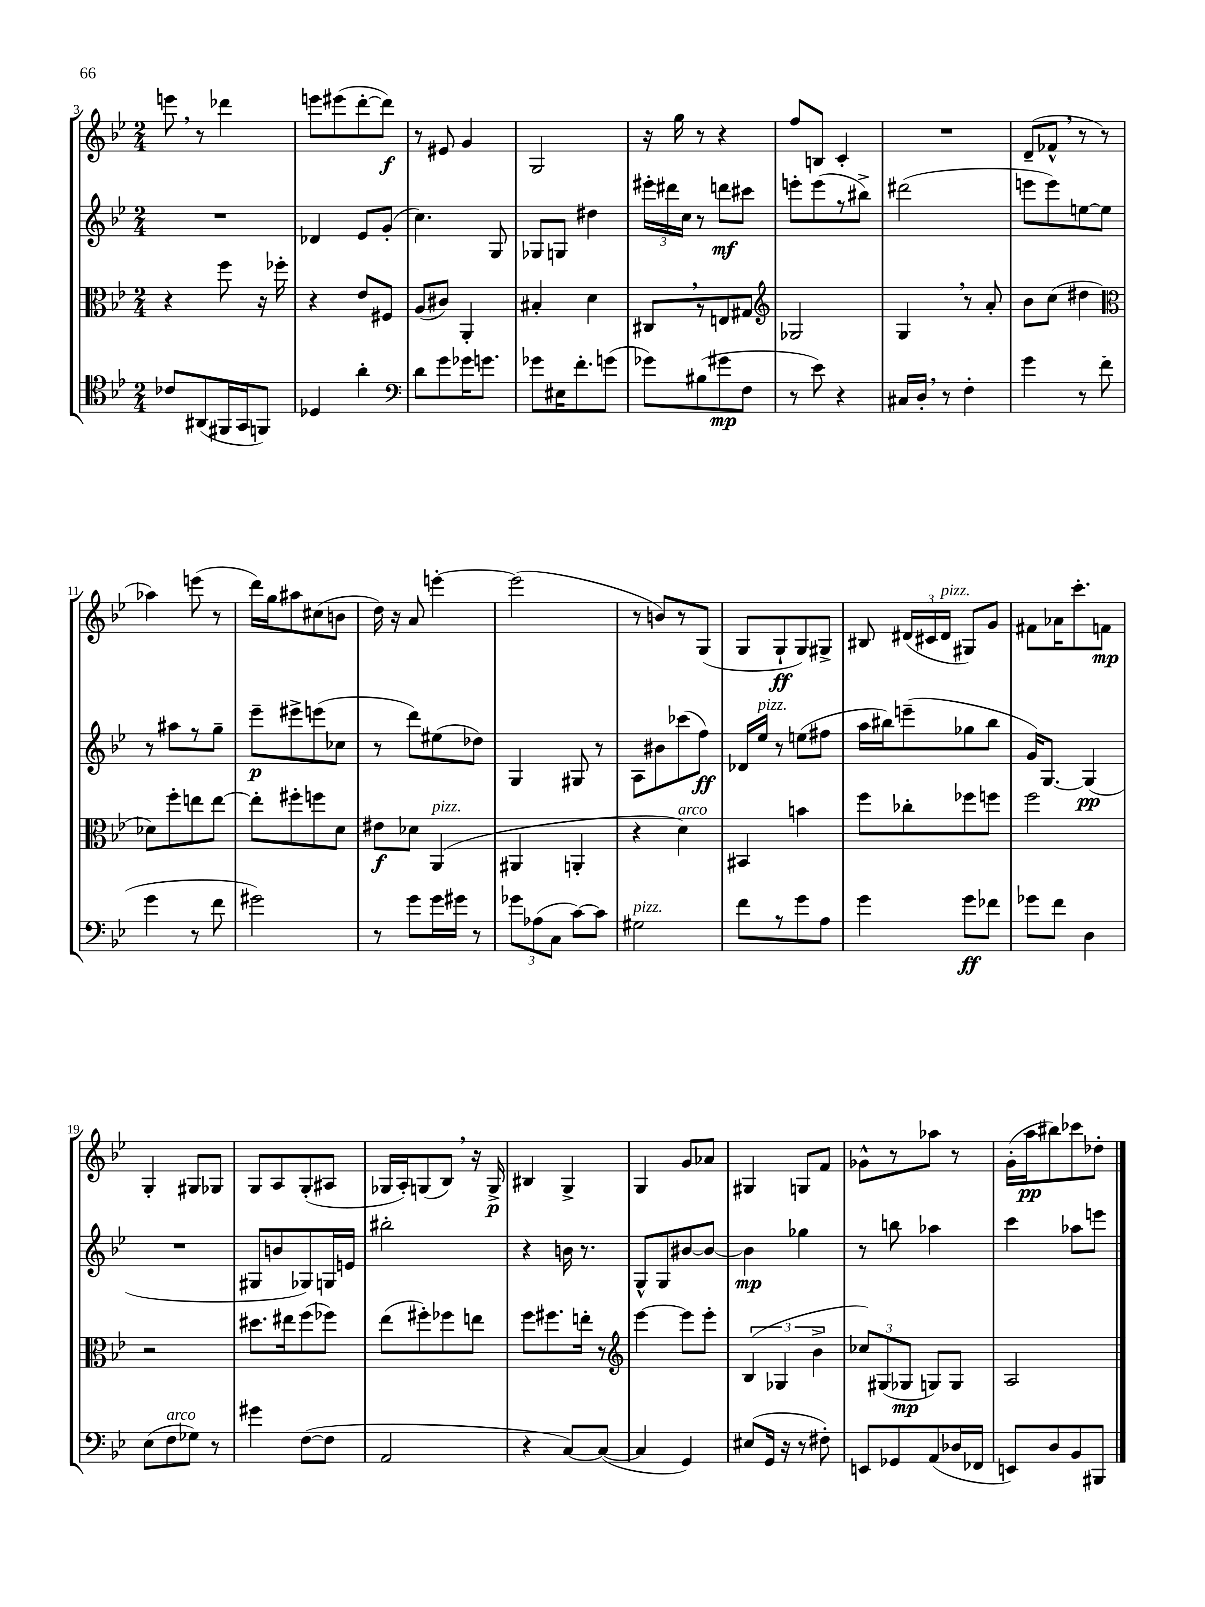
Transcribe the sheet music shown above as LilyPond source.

<<
\new StaffGroup <<
\new Staff = "s0" {
    \clef treble \key bes \major \numericTimeSignature \time 2/4
    \autoBeamOff e'''8 \breathe r8 des'''4 |
    e'''8[ eis'''8( d'''8~-. d'''8]\f) |
    r8 eis'8 g'4 |
    g2 |
    r16 g''16 r8 r4 |
    f''8[ b8] c'4-. |
    R2 |
    d'8[--( fes'8]-^ \breathe r8 r8 |
    aes''4) e'''8( r8 |
    d'''16[) g''16 ais''8 cis''8( b'8] |
    d''16) r16 a'8 e'''4~-. |
    e'''2( |
    r8 b'8[) r8 g8]( |
    g8[ g8-!\ff g8) gis8]-> |
    bis8 \tuplet 3/2 { dis'16[( cis'16 dis'16]^\markup { \italic "pizz." } } gis8[) g'8] |
    fis'8[ aes'16 c'''8.-. f'8]\mp |
    g4-. gis8[ ges8] |
    g8[ a8 g8-.( ais8] |
    ges16[ a16-.) g8( bes8]) \breathe r16 g16->\p |
    bis4 g4-> |
    g4 g'8[ aes'8] |
    gis4 g8[ f'8] |
    ges'8[-^ r8 aes''8] r8 |
    g'16[-.( a''16\pp bis''8) ces'''8 des''8]-. \bar "|." |
}
\new Staff = "s1" {
    \clef treble \key bes \major \numericTimeSignature \time 2/4
    \autoBeamOff R2 |
    des'4 ees'8[ g'8]-.( |
    c''4.) g8 |
    ges8[ g8] dis''4 |
    \tuplet 3/2 { eis'''16[-. dis'''16 c''16] } r8 d'''8[\mf cis'''8] |
    e'''8[-. e'''8( r8 bis''8]->) |
    dis'''2( |
    e'''8[ e'''8) e''8~ e''8] |
    r8 ais''8[ r8 g''8]-- |
    ees'''8[--\p eis'''8-> e'''8( ces''8] |
    r8 d'''8[) eis''8( des''8]) |
    g4 gis8 r8 |
    a8[ bis'8 ces'''8( f''8]\ff) |
    des'16[ ees''16]^\markup { \italic "pizz." } r8 e''8[( fis''8] |
    a''16[ bis''16) e'''8--( ges''8 bis''8] |
    g'16[) g8.]~ g4\pp( |
    R2 |
    gis8[ b'8 ges8) g16 e'16] |
    bis''2-. |
    r4 b'16 r8. |
    g8[-^ g8 bis'8~ bis'8]~ |
    bis'4\mp ges''4 |
    r8 b''8 aes''4 |
    c'''4 aes''8[ e'''8] \bar "|." |
}
\new Staff = "s2" {
    \clef alto \key bes \major \numericTimeSignature \time 2/4
    \autoBeamOff r4 f''8 r16 fes''16-. |
    r4 ees'8[ fis8] |
    a8[( cis'8]) a,4-. |
    bis4-. d'4 |
    cis8[ \breathe r8 e8 gis8] |
    \clef treble ges2 |
    g4 \breathe r8 a'8-. |
    bes'8[ c''8]( dis''4 |
    \clef alto des'8[) f''8-. e''8 e''8]~ |
    e''8[-. fis''8-. f''8 d'8] |
    eis'8[\f des'8] a,4^\markup { \italic "pizz." }( |
    ais,4 a,4-. |
    r4 d'4^\markup { \italic "arco" }) |
    bis,4 b'4 |
    f''8[ ces''8-. fes''8 f''8] |
    f''2 |
    r2 |
    dis''8.[ eis''16 f''8( fes''8]) |
    ees''8[( fis''8-.) fes''8 e''8] |
    f''8[ fis''8. e''16]-. r8 |
    \clef treble ees'''4~ ees'''8[ ees'''8]-. |
    \tuplet 3/2 { bes4( ges4 bes'4-> } |
    \tuplet 3/2 { ces''8[) gis8( ges8]\mp } g8[) g8] |
    a2 \bar "|." |
}
\new Staff = "s3" {
    \clef tenor \key bes \major \numericTimeSignature \time 2/4
    \autoBeamOff ces'8[ ais,8( fis,16 g,16 f,8]) |
    des4 a'4-. |
    \clef bass d'8[ g'8 ges'16 g'8.] |
    ges'8[ eis16 f'8.-. g'8]( |
    ges'8[) bis8( gis'8\mp f8] |
    r8 ees'8) r4 |
    cis16[ d16]-. \breathe r8 f4-. |
    g'4 r8 f'8( |
    g'4 r8 f'8 |
    gis'2) |
    r8 g'8[ g'16 gis'16] r8 |
    \tuplet 3/2 { ges'8[ aes8( c8] } c'8[~) c'8] |
    gis2^\markup { \italic "pizz." } |
    f'8[ r8 g'8 a8] |
    g'4 g'8[\ff fes'8] |
    ges'8[ f'8] d4 |
    ees8[( f8^\markup { \italic "arco" } ges8]) r8 |
    gis'4 f8[~( f8] |
    a,2 |
    r4 c8[~) c8]~( |
    c4 g,4) |
    eis8[( g,16] r16 r8 fis8-.) |
    e,8[ ges,8 a,8( des16 fes,16] |
    e,8[) d8 bes,8 bis,,8] \bar "|." |
}
>>
>>
\layout { \context { \Score currentBarNumber = #3 } }
